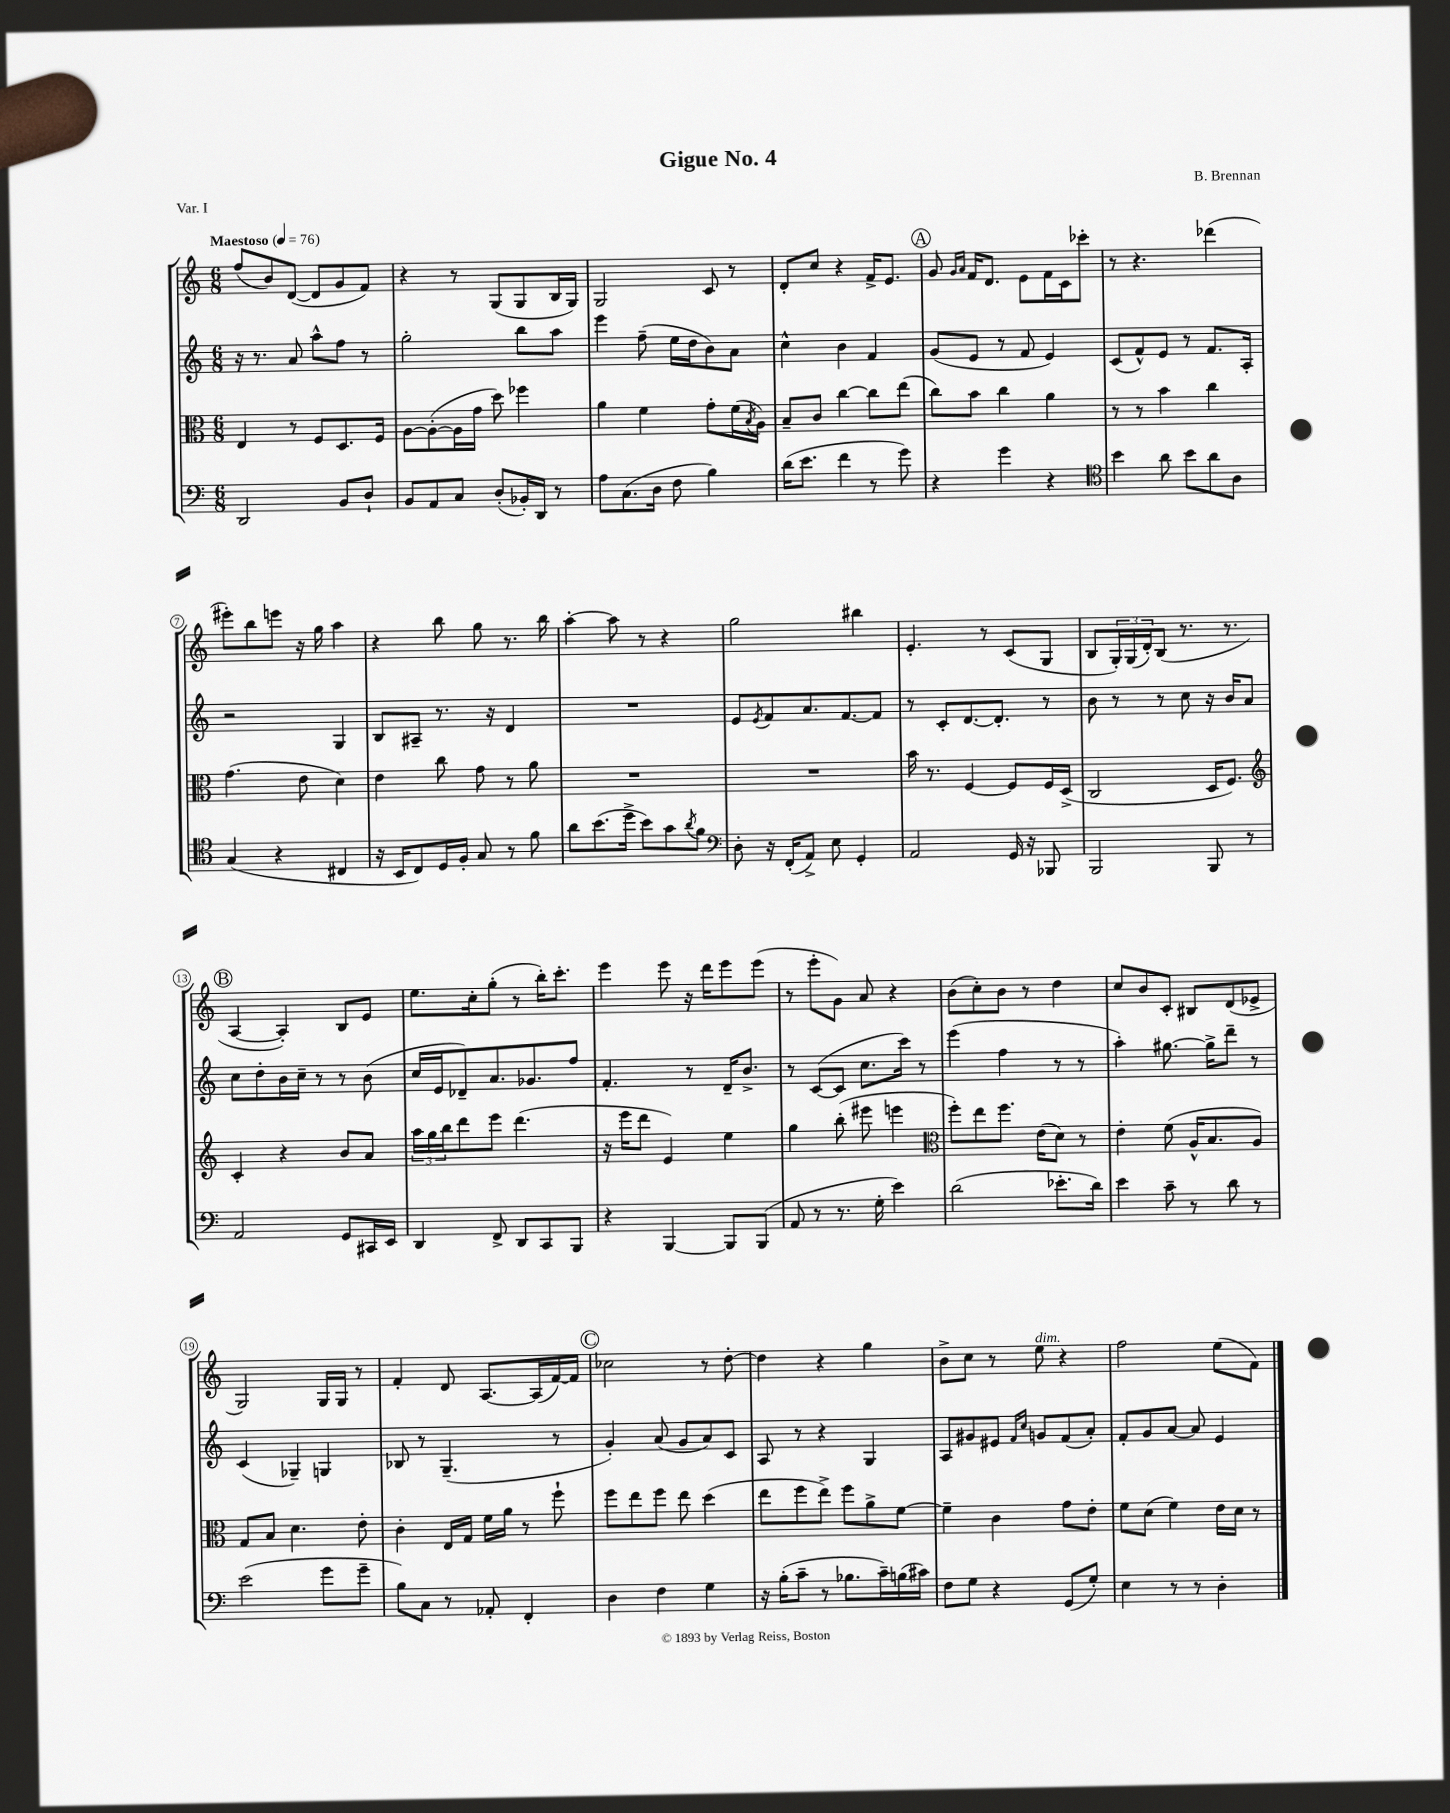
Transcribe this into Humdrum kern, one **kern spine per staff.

**kern	**kern	**kern	**kern
*part4	*part3	*part2	*part1
*staff4	*staff3	*staff2	*staff1
*clefF4	*clefC3	*clefG2	*clefG2
*k[]	*k[]	*k[]	*k[]
*M6/8	*M6/8	*M6/8	*M6/8
*MM76	*MM76	*MM76	*MM76
=1	=1	=1	=1
!	!	!	!LO:TX:a:B:t=Maestoso
2DD/	4E/	16r	(8ff/L
.	.	8.r	.
.	.	.	8b/)
.	8r	8a/	([8d/J
.	8F/L	8aa^^\L	8d/L]
8BB/L	8.D/	8ff\J	8g/
8D`/J	.	8r	8f/J)
.	16F/Jk	.	.
=2	=2	=2	=2
8BB/L	[8A\L	2gg'\	4r
8AA/	(8A'\_	.	.
8C/J	16A\L]	.	8r
.	16g\JJ	.	.
(8D'/L	8dd\)	.	(8G/L
16BB-X'/L)	4ff-X\	8bb\L	8G/
16DD/JJ	.	.	.
8r	.	8aa\J	16B/L
.	.	.	16G/JJ)
=3	=3	=3	=3
8A\L	4a\	4eee\	2G/
(8.C\	.	.	.
.	4f\	(8ff~\	.
16D\Jk	.	.	.
8F\	.	16ee\LL	.
.	.	16dd\J	.
4B\)	8g'\L	8b\)	8c/
.	(16f\L	8a\J	8r
.	8qB/	.	.
.	16A\JJ)	.	.
=4	=4	=4	=4
(16d\KL	8B~/L	4cc^^\	8d'/L
8.e\J	.	.	.
.	8c/J	.	8cc/J
4f\	[4cc\	4b\	4r
8r	8cc\L]	4f/	16f^/KL
.	.	.	8.e/J
8g\)	(8ee\J	.	.
!!LO:REH:place=s1:t=A
=5	=5	=5	=5
4r	8cc\L)	(8g/L	8g/
.	.	.	16qqg/LL
.	.	.	16qqa/JJ
.	8b\J	8e/J	16f/KL
.	.	.	8.d/J
4g\	4cc\	8r	.
.	.	8f/	8e\L
4r	4a\	4e/)	16f\L
.	.	.	16c\J
.	.	.	8ccc-X'\J
=6	=6	=6	=6
*clefC4	*	*	*
4b\	8r	(8c/L	8r
.	8r	8f^^/)	4.r
8a\	4b\	8e/J	.
8b\L	.	8r	.
8a\	4cc\	8.f/L	(4ddd-X\
8A\J	.	.	.
.	.	16A'/Jk	.
!!LO:LB:g=z
=7	=7	=7	=7
(4G/	(4.g\	2r	8eee#X'\L)
.	.	.	8bb\
4r	.	.	8eeen\J
.	8e\	.	16r
.	.	.	16gg\
4C#X/	4d\)	4G/	4aa\
=8	=8	=8	=8
16r	4e\	8B/L	4r
16BB/KL	.	.	.
8C/)	.	8A#X~/J	.
16D/L	8cc\	8.r	8bb\
16F'/JJ	.	.	.
8G/	8g\	.	8gg\
.	.	16r	.
8r	8r	4d/	8.r
8f\	8a\	.	.
.	.	.	16bb\
=9	=9	=9	=9
8a\L	2.r	2.r	[4aa'\
(8.b\	.	.	.
.	.	.	8aa\]
16dd^\Jk	.	.	.
8b\L)	.	.	8r
8g\	.	.	4r
8qa/	.	.	.
8f\J	.	.	.
=10	=10	=10	=10
*clefF4	*	*	*
8D'\	2.r	8e/L	2gg\
.	.	8qe/	.
16r	.	8f/	.
(16FF'/KL	.	.	.
8AA^/J)	.	8.a/	.
8E\	.	.	.
.	.	[8.f/	.
4GG'/	.	.	4bb#X\
.	.	8f/J]	.
=11	=11	=11	=11
2AA/	16b\	8r	4.e'/
.	8.r	.	.
.	.	8c'/L	.
.	[4F/	[8.d/	.
.	.	.	8r
.	.	8.d'/J]	.
16GG/	8F/L]	.	(8c/L
16r	.	.	.
8BBB-X/	16F/L	8r	8G/J
.	(16D^/JJ	.	.
=12	=12	=12	=12
2BBB/	2C/	8b\	8B/L
.	.	8r	24G'/L)
.	.	.	(24G/
.	.	.	24d'/J)
.	.	8r	(8B/J
.	.	8cc\	8.r
8BBB/	16D/KL	16r	.
.	8.F/J)	16b/KL	8.r
8r	.	8a/J	.
!!LO:LB:g=z
!!LO:REH:place=s1:t=B
=13	=13	=13	=13
*	*clefG2	*	*
2AA/	4c'/	8cc\L	[4A/
.	.	8dd'\	.
.	4r	16b\L	4A'/])
.	.	16cc~\JJ	.
.	.	8r	.
8GG/L	8b/L	8r	8B/L
16CC#X/L	8a/J	(8b\	8e/J
16EE/JJ	.	.	.
=14	=14	=14	=14
4DD/	24aa\LL	16cc/LL	8.ee\L
.	24gg\	.	.
.	.	16e/J	.
.	24bb\J	.	.
.	8ddd\	8d-X~/)	.
.	.	.	16cc'\k
8FF^/	8eee\J	8.a/	(8gg'\J
8DD/L	(4.ddd\	.	8r
.	.	8.g-X/	.
8CC/	.	.	16bb'\KL)
.	.	.	8.ccc'\J
8BBB/J	.	8ff/J	.
=15	=15	=15	=15
4r	16r	4.f'/	4eee\
.	16eee\KL	.	.
.	8ddd\J	.	.
[4BBB/	4e/)	.	8eee\
.	.	8r	16r
.	.	.	16ddd\KL
8BBB/L]	4ee\	16d~/KL	8eee\
.	.	8.b^/J	.
(8BBB/J	.	.	(8eee\J
=16	=16	=16	=16
8AA/	4gg\	8r	8r
8r	.	([8c/L	8eee'\L
8.r	(8bb'\	8c/J]	8g\J)
.	8eee#X\	8.cc\L	8a/
16G'\	.	.	.
4e\)	4eeen\	.	4r
.	.	16ccc\Jk)	.
.	.	8r	.
=17	=17	=17	=17
*	*clefC3	*	*
(2d\	8ff'\L)	(4eee\	(8b\L
.	8ee\	.	8cc'\)
.	8.ff\J	4ff\	8b\J
.	.	.	8r
.	(16e\KL	.	.
8.e-X'\L	8d\J)	8r	4dd\
.	8r	8r	.
16d\Jk)	.	.	.
=18	=18	=18	=18
4e\	4e'\	4aa'\)	8cc/L
.	.	.	8b/
8c~\	(8f\	[8.gg#X\	8c'/J
8r	16A^^/KL	.	8B#X/L
.	8.B/	16gg#^\KL]	.
8d\	.	8ddd~\J	(8d/
8r	8A/J)	8r	8e-X^/J
!!LO:LB:g=z
=19	=19	=19	=19
(2e\	8G/L	(4c/	2G/)
.	8B/J	.	.
.	4.d\	4G-X~/)	.
8g\L	.	4Gn/	16G/LL
.	.	.	16G/JJ
8g~\J	8e'\	.	8r
=20	=20	=20	=20
8B\L)	4c'\	8B-X/	4f'/
8C\J	.	8r	.
8r	16E/LL	(4.G~/	8d/
.	16G/JJ	.	.
8AA-X'/	16f\LL	.	[8.A/L
.	16a\JJ	.	.
4FF'/	8r	.	.
.	.	.	(16A/L]
.	8ff`\	8r	[16f/)
.	.	.	16f/JJ]
!!LO:REH:place=s1:t=C
=21	=21	=21	=21
4D\	8ff\L	4g'/)	2cc-X\
.	8ee\	.	.
4F\	8ff\J	(8a/	.
.	8ee\	8g/L	.
4G\	(4dd\	8a/)	8r
.	.	8c/J	[8dd'\
=22	=22	=22	=22
16r	8ee\L	8A/	4dd\]
(16B'\KL	.	.	.
8c~\J	8ff\	8r	.
8r	8ee^\J)	4r	4r
8.B-X\L	8ff\L	.	.
.	8a^\	4G/	4gg\
16c~\L)	.	.	.
(16Bn\	[8f\J	.	.
16c#X\JJ)	.	.	.
=23	=23	=23	=23
8F\L	4f~\]	8A/L	8b^\L
8G\J	.	8g#X/	8cc\J
4r	4c\	8e#X/J	8r
.	.	16qqf/LL	.
.	.	16qqcc/JJ	.
!	!	!	!LO:TX:a:i:t=dim.
.	.	8gn/L	8ee\
(8GG/L	8g\L	(8f/	4r
8G'/J)	8e'\J	8a'/J)	.
=24	=24	=24	=24
4E\	8f\L	8f'/L	2ff\
.	(8d\J	8g/	.
8r	4f\)	[8a/J	.
8r	.	8a/]	.
4D'\	16e\LL	4e/	(8ee\L
.	16d\JJ	.	.
.	8r	.	8f\J)
==	==	==	==
*-	*-	*-	*-
